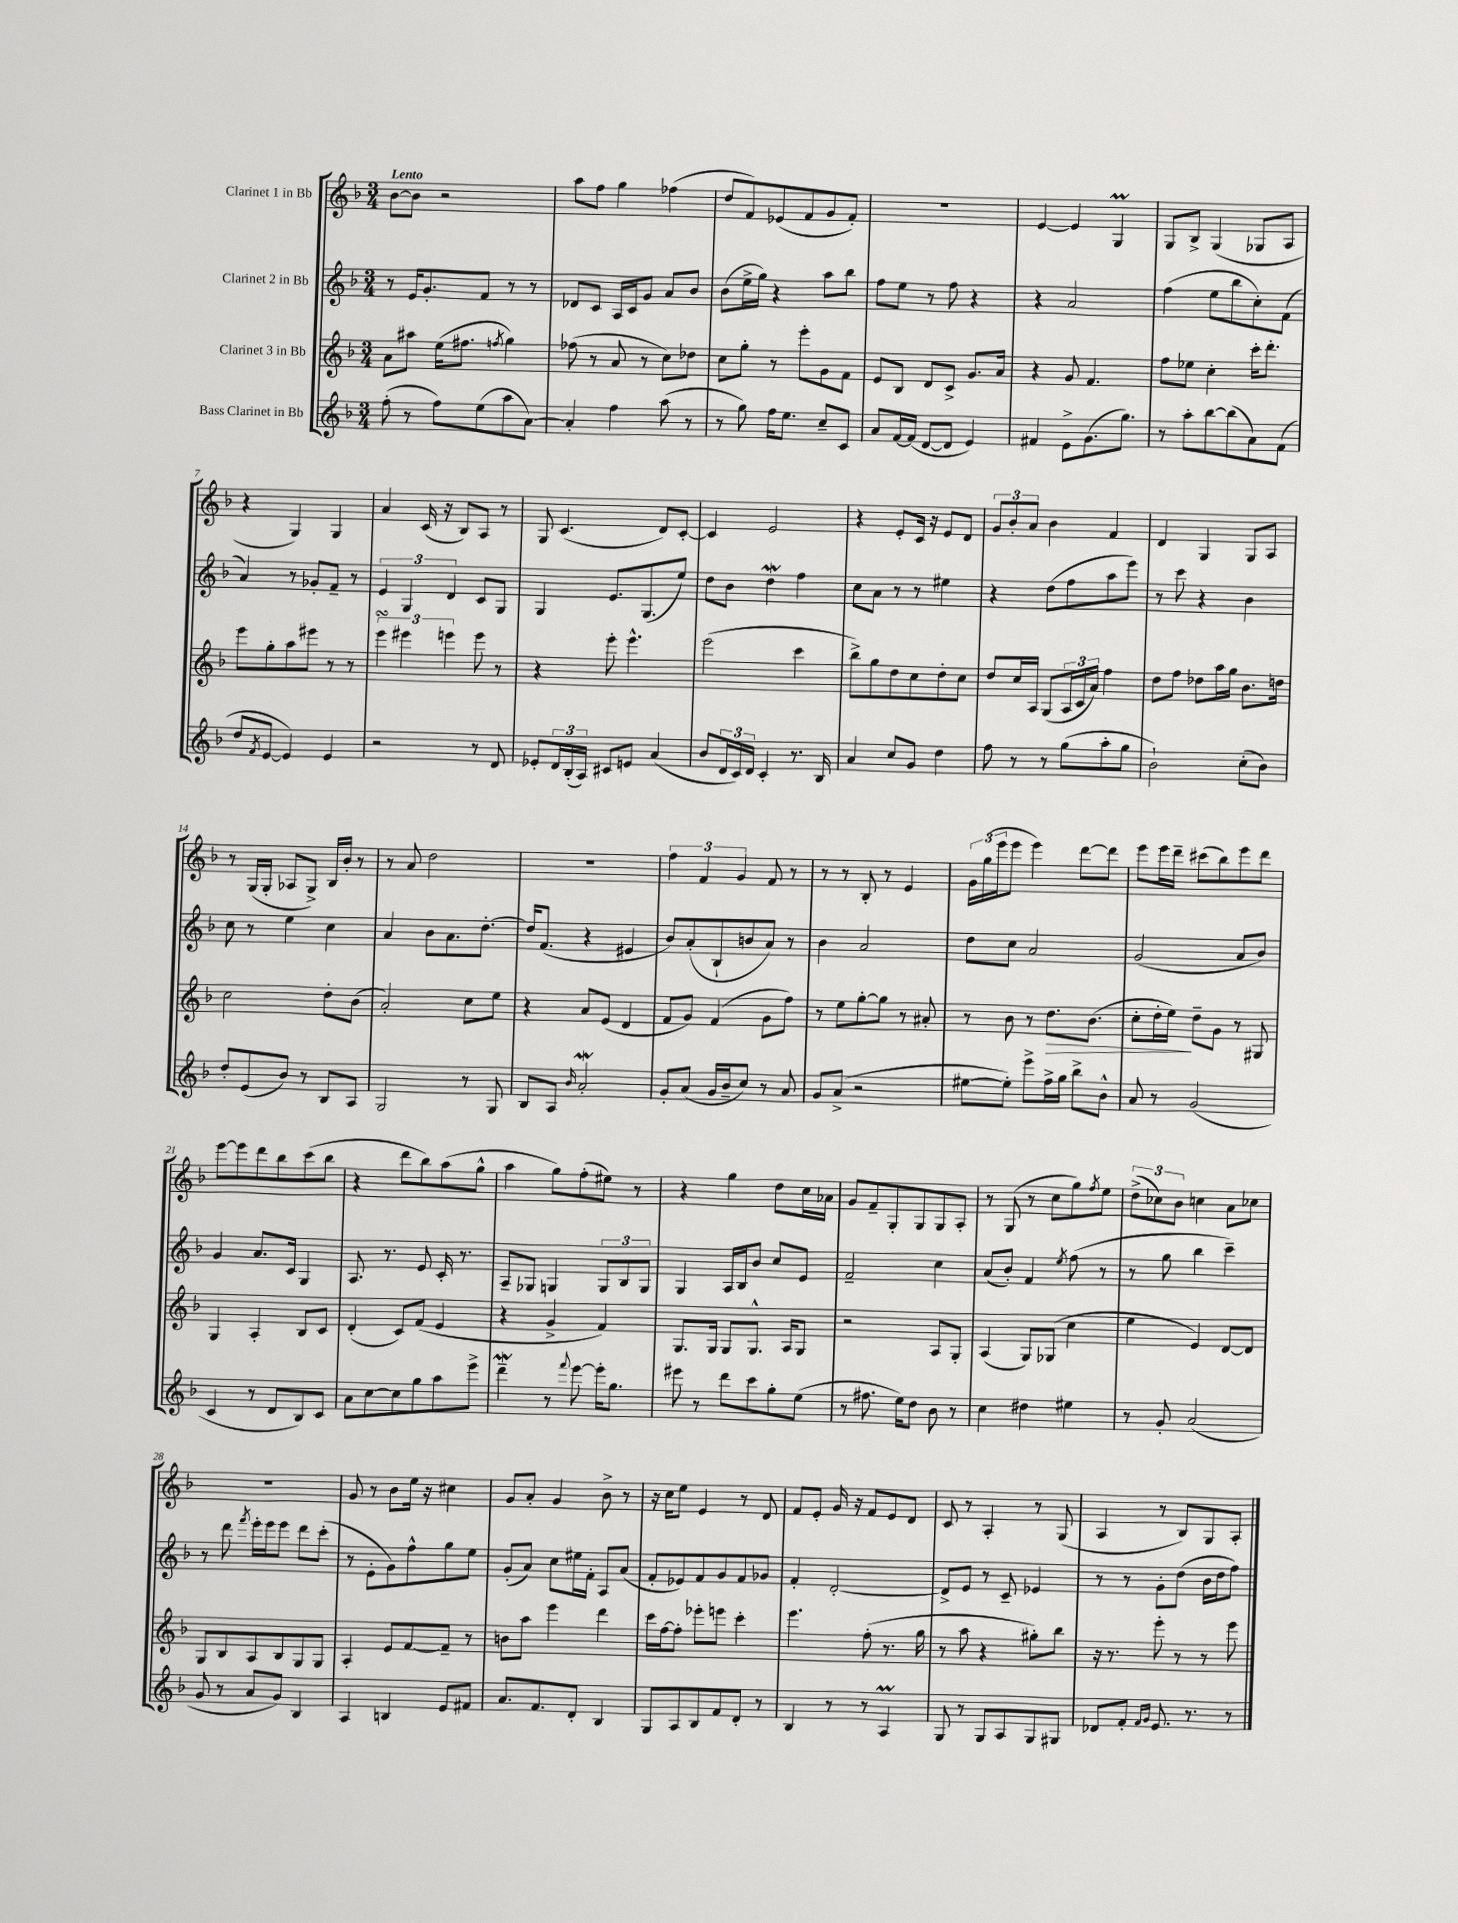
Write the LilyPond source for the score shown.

<<
\new StaffGroup <<
\new Staff = "s0" \with { instrumentName = "Clarinet 1 in Bb" } {
    \clef treble \key f \major \numericTimeSignature \time 3/4 \tempo "Lento"
    bes'8~ bes'8 r2 |
    a''8 f''8 g''4 fes''4( |
    d''8 f'8) ees'8( f'8 g'8 f'8-.) |
    r2. |
    e'4~ e'4 g4\prall |
    g8 bes8-> g4( ges8 a8 |
    r4 g4) g4 |
    a'4 c'16( r16 bes8) a8 r8 |
    g8 c'4.( d'8) c'8~-. |
    c'4 e'2 |
    r4 e'8-. c'16 r16 e'8 d'8 |
    \tuplet 3/2 { g'8 bes'8-. a'8 } bes'4 f'4 |
    d'4 g4 g8 a8 |
    r8 g16( g16-. aes8 g8->) bes16 bes'16-. r8 |
    r8 a'8 d''2 |
    R2. |
    \tuplet 3/2 { f''4 f'4 g'4 } f'8 r8 |
    r8 r8 bes8-. r8 e'4 |
    \tuplet 3/2 { g'16 g''16( e'''16 } e'''8 e'''4) d'''8~ d'''8 |
    e'''8 e'''16 d'''16-- cis'''8( bes''8) e'''8 d'''8 |
    e'''8~ e'''8 d'''8 bes''8 c'''8( bes''8 |
    r4 d'''8 bes''8) a''8( g''8-^ |
    a''4 g''8) f''8-.( eis''8) r8 |
    r4 g''4 d''8 c''16 aes'16 |
    g'8 f'8-- g8-. g8 g8 a8-. |
    r8 g8( r8 c''8 g''8) \acciaccatura { f''8 } e''8 |
    \tuplet 3/2 { d''8->( ces''8) bes'8 } c''4 a'8 ces''8 |
    R2. |
    g'8 r8 bes'8 e''16 r16 cis''4 |
    g'8 a'8-. g'4 bes'8-> r8 |
    r16 c''16 e''8 e'4 r8 d'8 |
    f'8 e'8-. g'16 r16 f'8 e'8 d'8 |
    c'8 r8 a4-. r8 g8( |
    a4 r8 bes8) g8 a8-. \bar "|." |
}
\new Staff = "s1" \with { instrumentName = "Clarinet 2 in Bb" } {
    \clef treble \key f \major \numericTimeSignature \time 3/4
    r8 e'16 g'8.-. f'8 r8 r8 |
    des'8 c'8 a16 c'16 g'8 a'8 bes'8 |
    bes'8( e''16-> g''16) r4 a''8 bes''8 |
    f''8 e''8 r8 f''8 r4 |
    r4 a'2 |
    f''4( e''8 bes''8 c''8-.) f'8( |
    a'4) r8 ges'8-. f'8-- r8 |
    \tuplet 3/2 { e'4 g4 d'4 } c'8 g8 |
    g4 e'8. g8.( e''8) |
    d''8 bes'8 d''4\mordent f''4 |
    c''8 a'8 r8 r8 eis''4 |
    r4 d''8( f''8 a''8 e'''8) |
    r8 c'''8 r4 bes'4 |
    c''8 r8 e''4 c''4 |
    a'4 bes'8 a'8. d''8.~-. |
    d''16 f'8.( r4 eis'4 |
    bes'8) a'8-.( bes8-! b'8 a'8) r8 |
    bes'4 a'2 |
    d''8 c''8 a'2 |
    g'2( a'8 bes'8) |
    g'4 a'8. c'16 g4 |
    a8. r8. e'8 c'16-. r8. |
    a8-- ges8 g4 \tuplet 3/2 { g8 bes8 g8 } |
    g4 a16 bes16 bes'8 c''8 e'8 |
    f'2-- c''4 |
    a'8( bes'8-.) f'4 \acciaccatura { e''8 } f''8( r8 |
    r8 g''8 bes''4 c'''4--) |
    r8 d'''8 \acciaccatura { f'''8 } e'''16-. e'''16 e'''8 d'''8 c'''8-.( |
    r8 e'8-. g'8) f''8-^ g''8 e''8 |
    g'8-.( a'8) c''8 eis''16 f'16-. a8 a'8( |
    f'8-. ees'8) f'8 g'8 f'8 ges'8 |
    f'4-. d'2~-. |
    d'8-> e'8 r8 c'8-- ees'4 |
    r8 r8 g'8-. d''8( bes'16 d''16 f''8) \bar "|." |
}
\new Staff = "s2" \with { instrumentName = "Clarinet 3 in Bb" } {
    \clef treble \key f \major \numericTimeSignature \time 3/4
    a'8 ais''8 e''16( fis''8. \acciaccatura { f''8 } g''4) |
    fes''8( r8 a'8 r8 c''8) des''8 |
    c''8 g''8-. r8 e'''8-. g'8 f'8 |
    e'8 bes8 d'8 c'8-> g'8. a'16 |
    r4 g'8 f'4. |
    f''8 ees''8 c''4-. c'''16-. d'''8.-. |
    e'''8 g''8-. a''8 eis'''8 r8 r8 |
    \tuplet 3/2 { e'''4\turn eis'''4 e'''4 } e'''8 r8 |
    r4 e'''8-. e'''4.-^ |
    e'''2( c'''4 |
    bes''8->) g''8 d''8 c''8 d''8-. c''8 |
    d''8 c''16 a16 g8( \tuplet 3/2 { a16 c'16 a'16) } f''4 |
    d''8 f''8 des''8 a''16 g''16 bes'8. d''16 |
    c''2 d''8-. bes'8( |
    a'2-.) c''8 e''8 |
    r4 a'8 e'8( d'4 |
    f'8 g'8) f'4( g'8 f''8) |
    r8 e''8 g''8~-. g''8 r8 ais'8-. |
    r8 bes'8 r8 d''8.\> bes'8.( |
    c''8-. d''16-. e''16\!) d''8-- g'8 r8 gis8 |
    g4 a4-. bes8 c'8 |
    d'4-.( c'8) f'8( e'4 |
    r4 g'4-> f'4) |
    g8. g16 g8 g8.-^ a16 g8 |
    r2 a8 g8-. |
    a4( g8) ges8( c''4 |
    e''4 e'4) d'8~ d'8 |
    g8 bes8 a8 bes8 g8 g8 |
    a4-. e'8 f'8~ f'8-- r8 |
    b'8 a''8 e'''4 d'''4 |
    c'''16 f''16~ f''8-. ees'''8-. e'''8 c'''4-. |
    e'''4. f''8-.( r8. g''16 |
    r8 a''8 r4 gis''8-.) bes''8 |
    r16 r8. e'''8-. r8 r8 e'''8 \bar "|." |
}
\new Staff = "s3" \with { instrumentName = "Bass Clarinet in Bb" } {
    \clef treble \key f \major \numericTimeSignature \time 3/4
    f''8-.( r8 f''8) e''8( a''8 a'8~) |
    a'4-. f''4 a''8( r8 |
    r8 g''8) f''16 e''8. c''8-- c'8 |
    a'8 f'16~ f'16( d'8~ d'8 e'4) |
    fis'4 e'8-> g'8.( g''8.) |
    r8 a''8-. bes''8~ bes''8( a'8) f'8( |
    d''8 \acciaccatura { f'8 } e'8~ e'4) e'4 |
    r2 r8 d'8 |
    ees'8-. \tuplet 3/2 { d'16 bes16-.( a16) } cis'8 e'8 a'4( |
    bes'8 \tuplet 3/2 { d'16 c'16) d'16 } c'4-. r8. bes16 |
    a'4 c''8 g'8 d''4 |
    f''8 r8 r8 g''8( a''8-. g''8 |
    bes'2-!) c''8-.( bes'8) |
    d''8-. e'8( bes'8) r8 bes8 a8 |
    g2 r8 g8 |
    bes8 a8 \grace { bes'16 } a'2-.\mordent |
    g'8-. a'8( g'16 bes'16-- c''8) r8 a'8 |
    g'8 a'8->( r2 |
    eis''8~ eis''8-.) e'''8-> f''16-> g''16 bes''8-> bes'8-^ |
    a'8 r8 g'2( |
    c'4 r8 d'8 bes8) c'8 |
    a'8 c''8~ c''8 g''8 a''8 e'''8-> |
    d'''4--\mordent r8 \appoggiatura { f'''8 } e'''8~ e'''16-. g''8. |
    eis'''8 r8 d'''8 c'''8 g''8-. e''8( |
    r8 fis''8. e''16) d''8 bes'8 r8 |
    c''4 dis''4 eis''4 |
    r8 g'8-. a'2( |
    g'8 r8 a'8 g'8) bes4 |
    a4 b4 e'8 fis'8 |
    a'8. f'8. d'8-. bes4 |
    g8 a8 bes8 f'8 d'8-. r8 |
    bes4 r8 r8 a4\prall |
    g8 r8 g8 a8 g8 gis8 |
    des'8 f'8-. \grace { f'16 g'16 } e'8. r8. r8 \bar "|." |
}
>>
>>
